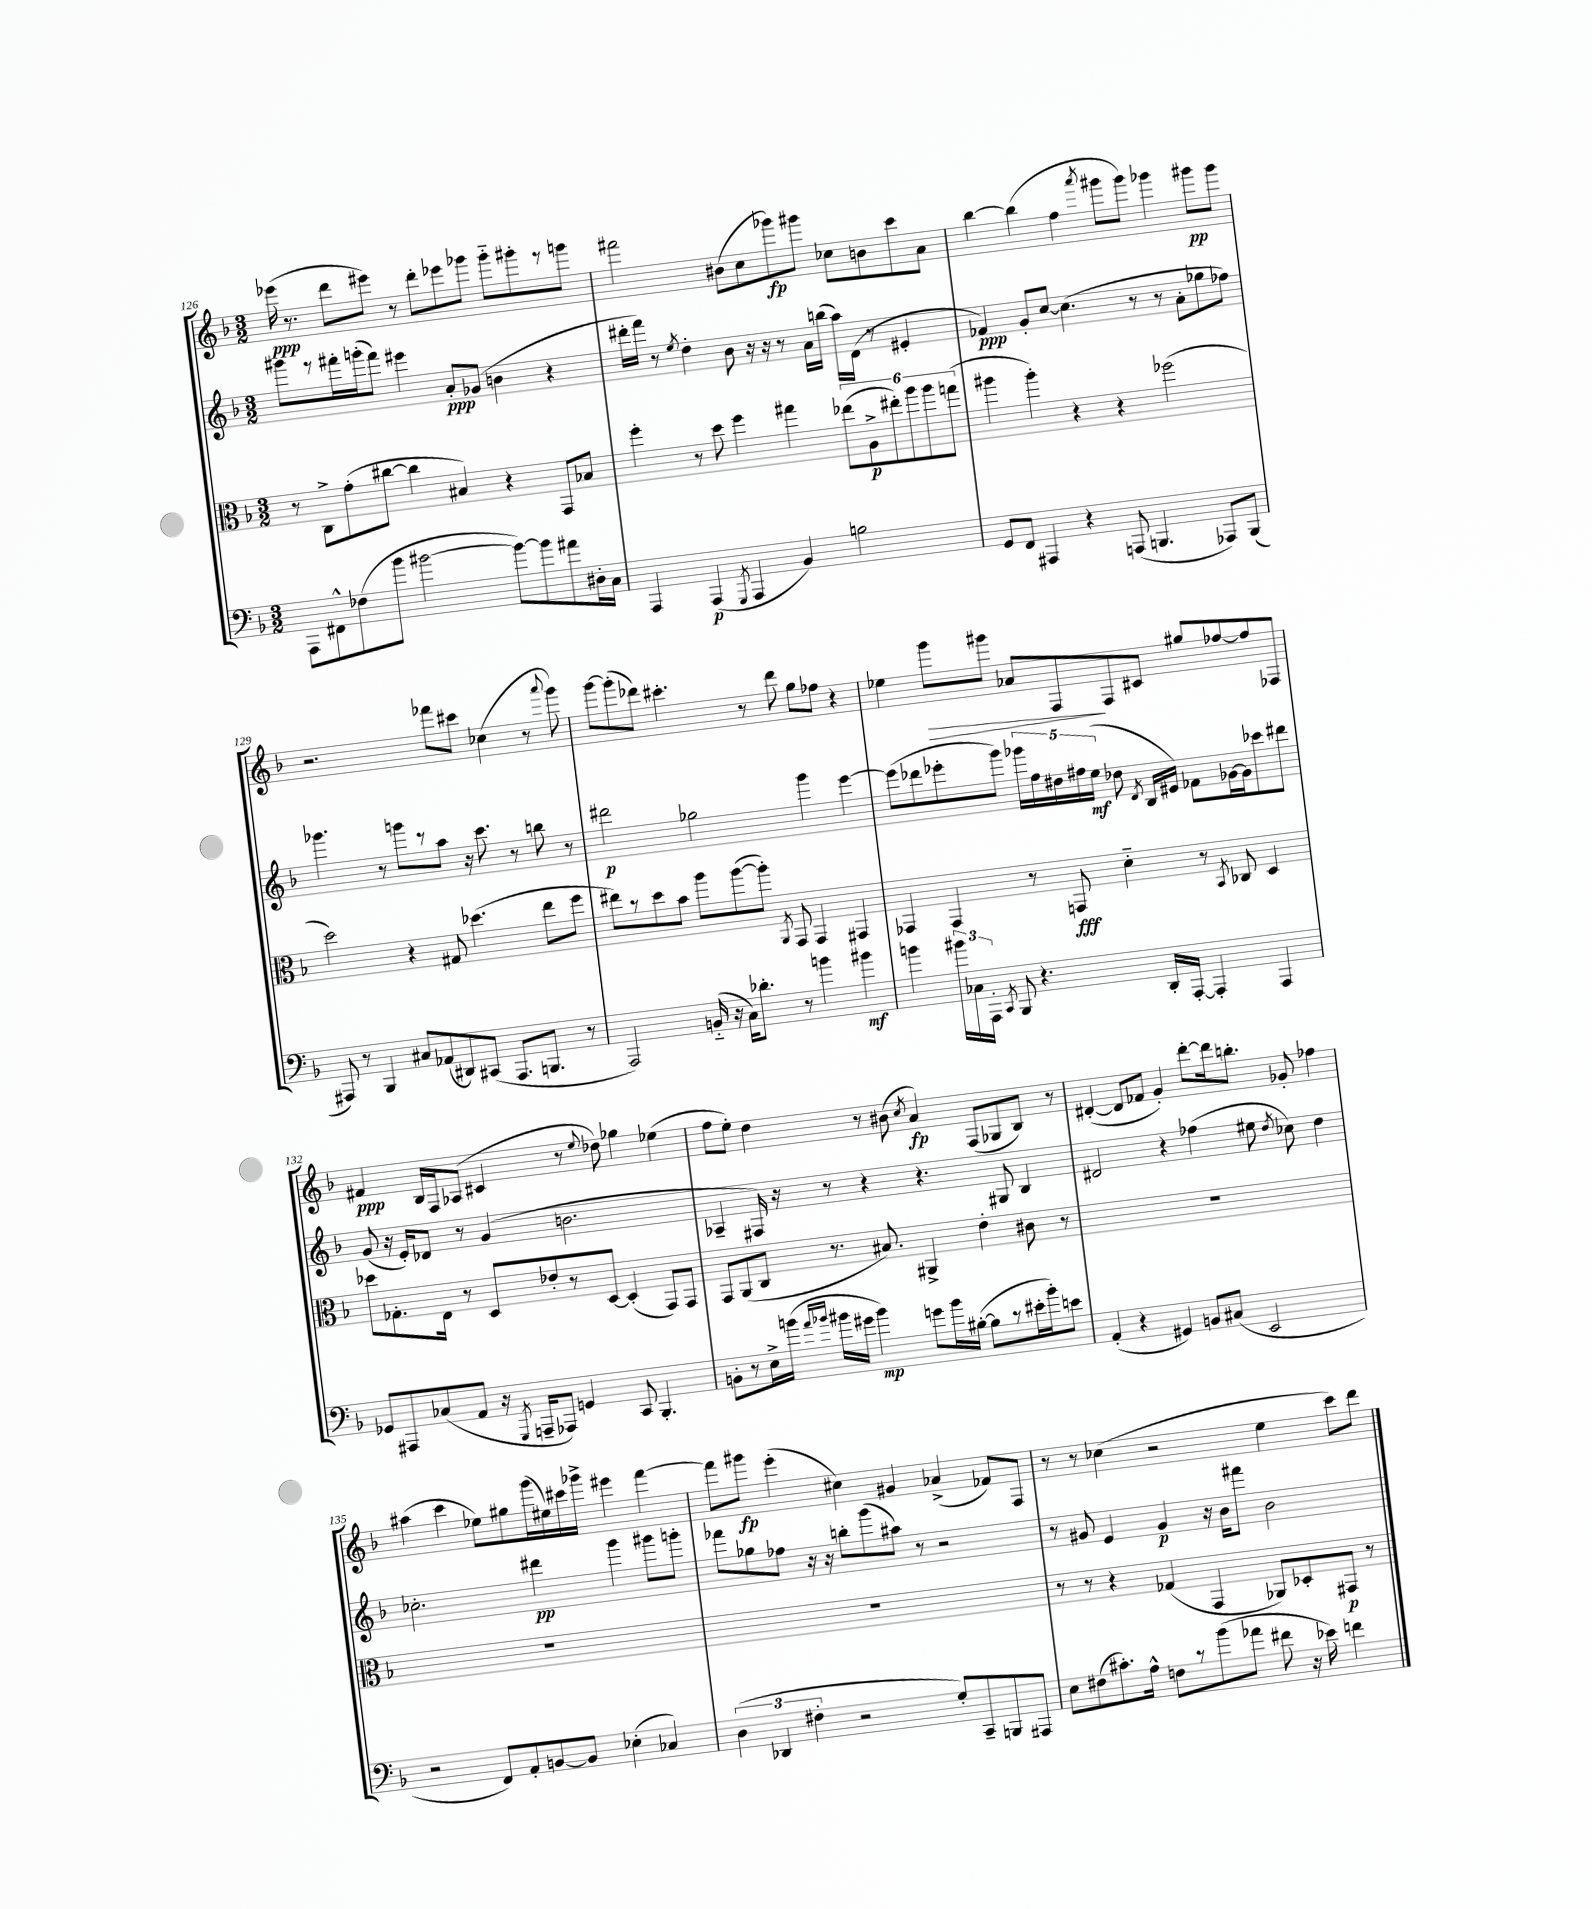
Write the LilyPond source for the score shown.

<<
\new StaffGroup <<
\new Staff = "s0" {
    \clef treble \key f \major \numericTimeSignature \time 3/2
    \autoBeamOff ees'''16\ppp( r8. d'''8[ eis'''8]) r8 d'''8[-. ees'''8 ges'''8] ges'''8[-_ gis'''8-. r8 g'''8] |
    fis'''2 bis'8[( c''8 ges'''8\fp) gis'''8] ces''8[ b'8 c'''8 a'8] |
    bes''4~ bes''4( f''4 \acciaccatura { a'''8 } gis'''8[ gis'''8]) ges'''4 gis'''8[\pp gis'''8] |
    r2. fes'''8[ cis'''8] ces''4( r8 \appoggiatura { a'''8 } g'''8) |
    g'''8[~ g'''8-.( des'''8]) cis'''4.-. r8 des'''8 g''8[ fes''8] r4 |
    ees''4 g'''8[\> gis'''8] aes'8[ f8\! f8 cis'8] gis''8[ fes''8~ fes''8 fes8] |
    fis'4\ppp bes16[ f16 aes8]( cis'4 r8 \appoggiatura { e''8 } des''8) ges''4 ees''4( |
    f''8[ e''8]-.) d''4 r8 bis'8( \acciaccatura { c''8 } a'4\fp) f8[( ges8 bes8]) r8 |
    dis'4~-.( dis'8[ fes'8] g'4-.) d'''8[~-. d'''16 b''8.]-. ges'8-. fes''4 |
    ais''4( c'''4 ees''8[) gis''8 g'''16( eis''16) cis'''16 ges'''16]-> eis'''4 f'''4~ |
    f'''8[ gis'''8]\fp e'''4-.( cis''4) gis'4 aes'4->( fes'8[) f8] |
    r8 r8 ces''4( r2 e''4 c'''8[) d'''8] \bar "|." |
}
\new Staff = "s1" {
    \clef treble \key f \major \numericTimeSignature \time 3/2
    \autoBeamOff gis'''8[ r8 fis'''16-. g'''16-.( fis'''8]) eis'''4 a'8[-.\ppp ges'8]( b'4 r4 |
    dis'''16[-. f'''16]) r8 \acciaccatura { e''8 } d''4-. bes'8 r16 r16 r8 a'16[ b''16]( a''16[) d'16]( r8 eis'4-. |
    fes'4\ppp) g'8[-. c''8]~ c''4.( r8 r8 a'8[-. ges''8 fes''8]) |
    ges'''4. r8 g'''8[ r8 a''8] r16 c'''8. r8 b''8 r8 |
    dis'''2\p ges''2 g'''4 e'''4~ |
    e'''8[( des'''8 ees'''8-. g'''8]) \tuplet 5/4 { ges'''16[ f''16 dis''16 fis''16 e''16]\mf( } des''8 \acciaccatura { d'8 } bes16[ eis'16]) fes'8[ ges'16~ ges'16 ces'''8 dis'''8] |
    g'8( r16 e'16[-.) des'8] r8 g'4( b'2. |
    aes4-- fis16) r16 r8 r4 r4. gis8 bes4 |
    dis'2 r4 fes''4( eis''8 \acciaccatura { d''8 } ces''8) d''4 |
    ces''2.-. dis'''4\pp g'''4 gis'''8[ g'''8]-. |
    fes'''8[ ges''8 fes''8] r16 r16 b''8[-. g'''8( ais''8]) r8 r2 |
    r8 gis'8 e'4 gis'4\p r16 bes'16[ fis'''8] bes'2 \bar "|." |
}
\new Staff = "s2" {
    \clef alto \key f \major \numericTimeSignature \time 3/2
    \autoBeamOff r8 c8[-> g'8-.( cis''8]~ cis''4 bis4) r4 g,8[ bes8] |
    f''4-. r8 d''8 f''4 gis''4 \tuplet 6/4 { ees''8[( a8->\p eis''8-.) a''8 a''8 g''8]( } |
    ais''4 ais''4-.) r4 r4 fes''2( |
    d''2) r4 gis8 des''4.( e''8[ f''8] |
    eis''8[) r8 d''8 bes'8] a''8[ a''8~( a''8]-.) \acciaccatura { a,8 } g,8 g,4 gis,4 |
    ges,4 ges,4 r8 g,8\fff d'4-_ r8 \acciaccatura { bes,8 } ces8 d4 |
    des''8[ ges8.-. e16] r8 d8[ ees'8-. r8 d8]~ d4-.( g,8[) g,8] |
    g,8[ a,8( c8] r8. bis8.) ais,4-> e'4-. cis'8 r8 |
    R1. |
    R1. |
    R1. |
    r8 r8 r4 ges4( g,4 aes,8[) des8-. gis,8]\p r8 \bar "|." |
}
\new Staff = "s3" {
    \clef bass \key f \major \numericTimeSignature \time 3/2
    \autoBeamOff a,,8[ fis,8-^ fes8( bes'8] bis'2~ bis'8[~) bis'8 ais'8 dis16-. c16] |
    a,,4 a,,4\p( \acciaccatura { g,,8 } a,,4 bes,4) b2 |
    g,8[ f,8] ais,,4 r4 a,,8( b,,4. aes,,8[) b,,8]( |
    ais,,8) r8 bes,,4 cis8[ aes,8( dis,8) cis,8]( ais,,8.[ b,,8.] r8 |
    a,,2) b,16-_( r16 c16[) des'8.]-. r8 b'4 bis'4\mf |
    b'4 \tuplet 3/2 { bis'16[ ces16 a,,16]-. } \acciaccatura { c,8 } bes,,8 r4. d,16[-. a,,16]~-. a,,4-. a,,4 |
    ges,8[ ais,,8 ces8( a,8] r16 \acciaccatura { g,,8 } a,,16[-- aes,,8]) g,4 c,8 bes,,4.-. |
    b,8[-. r8 e16-> b'16]( \grace { a'16[ bes'16] } bis'16[ gis'16] bis'4\mp) g'8[ bis'16 bis16]~-.( bis8[ r8 eis'16-. bis'16-.) e'8] |
    a,4-.( r4 gis,4) b,8[ cis8]( e,2 |
    r2 f,8[) a,8-. b,8~ b,8] ees4-.( ces4) |
    \tuplet 3/2 { d4( des,4 fis4-. } r2 g8[-.) c,8-- b,,8 ais,,8] |
    e8[ fis8( cis'8.-.) a16]-^ f8[ r8 bes'8( aes'8] fis'8 r16 ees'16) f'4 \bar "|." |
}
>>
>>
\layout { \context { \Score currentBarNumber = #126 } }
